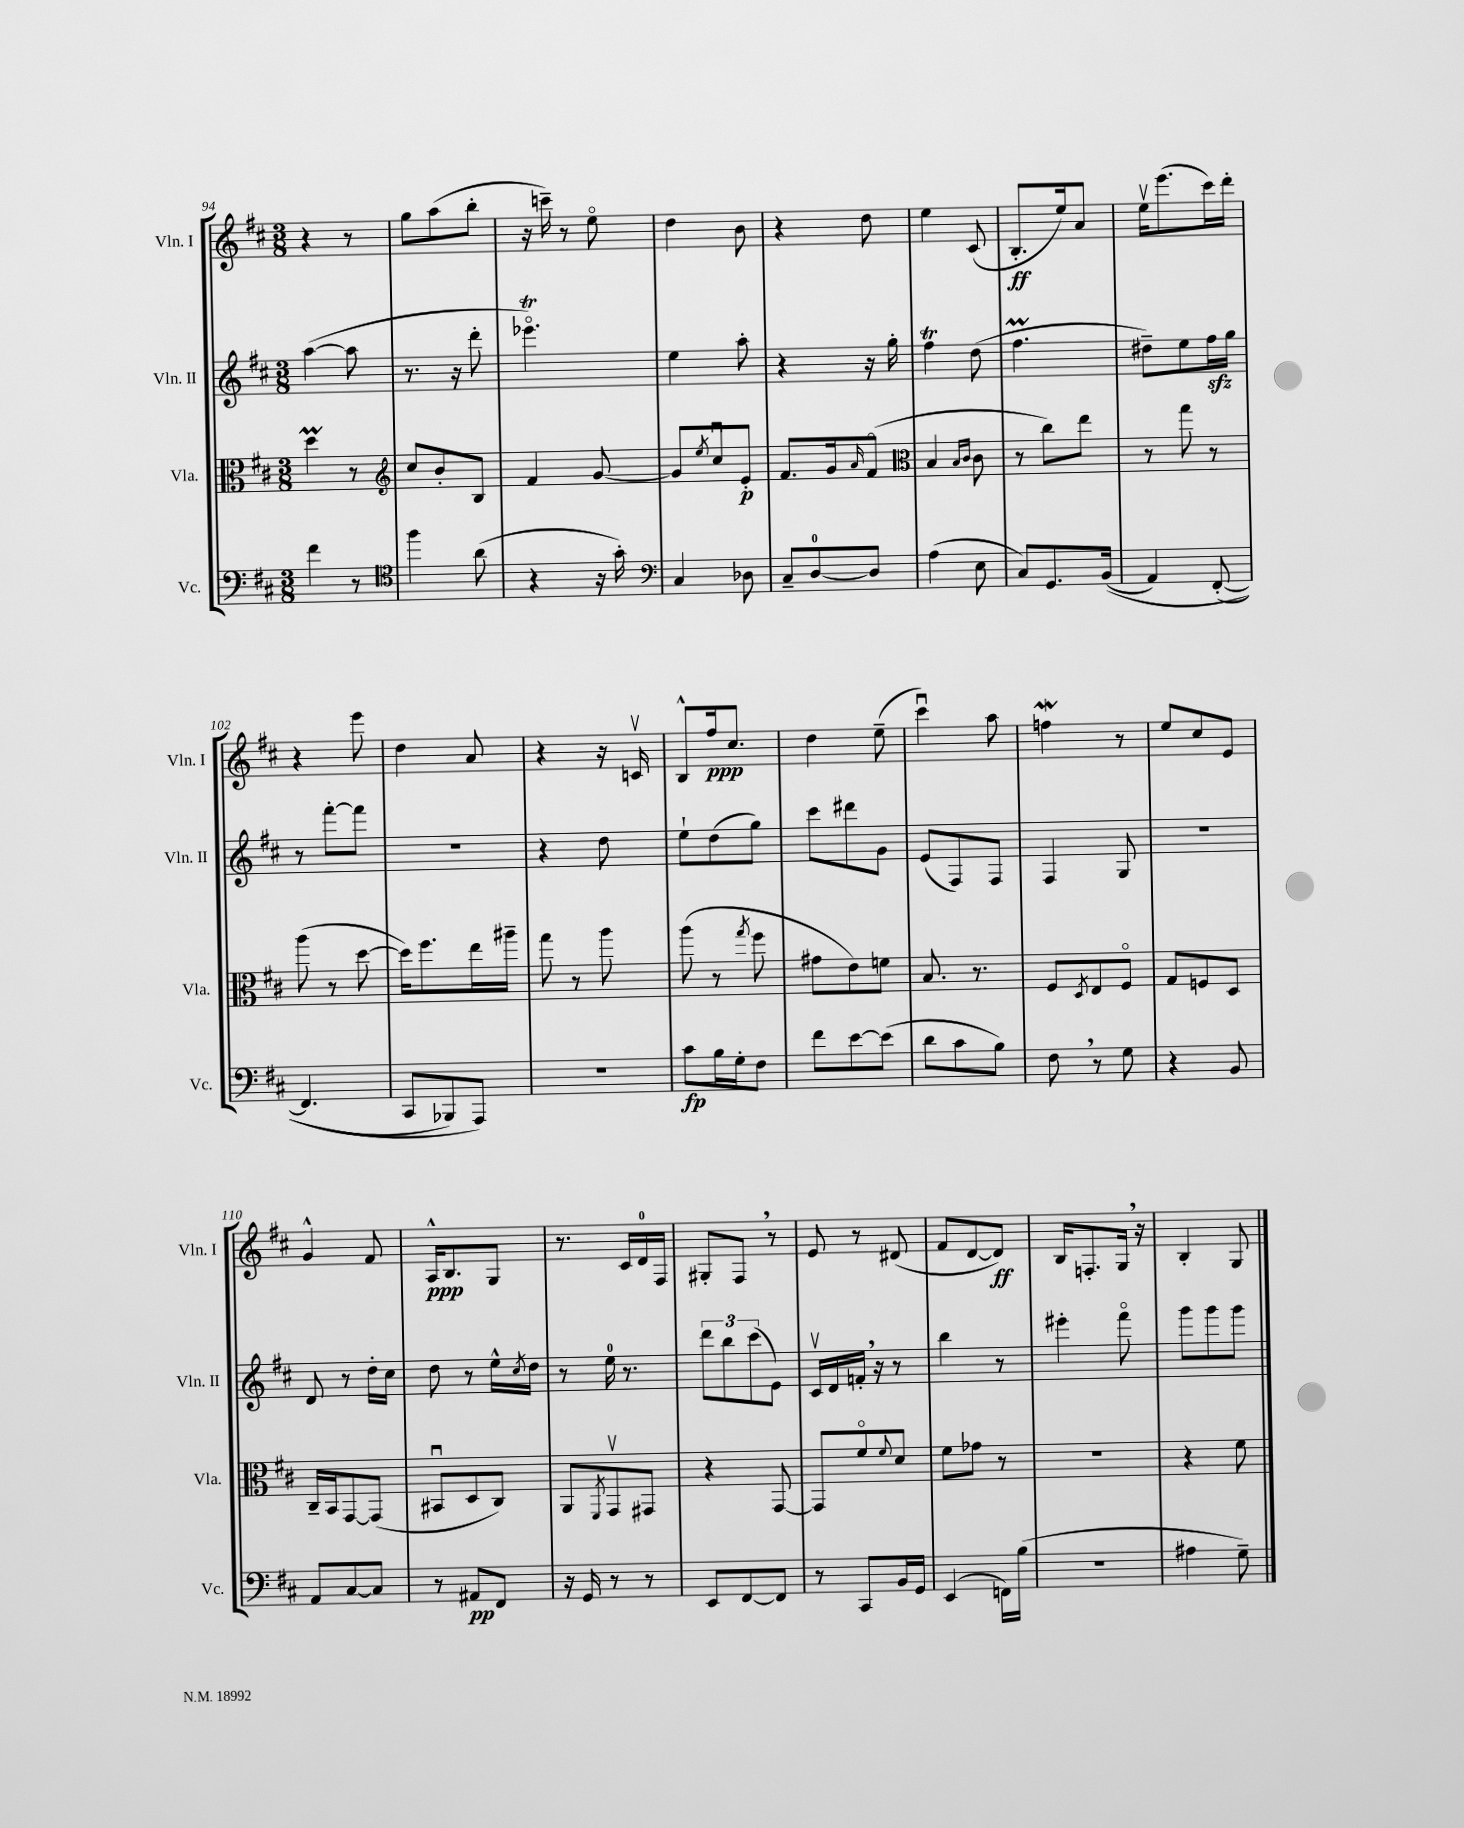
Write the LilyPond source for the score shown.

<<
\new StaffGroup <<
\new Staff = "s0" \with { instrumentName = "Vln. I" shortInstrumentName = "Vln. I" } {
    \clef treble \key d \major \numericTimeSignature \time 3/8
    r4 r8 |
    g''8 a''8( b''8-. |
    r16 c'''16--) r8 e''8\flageolet |
    d''4 b'8 |
    r4 d''8 |
    e''4 cis'8( |
    b8.-.\ff e''16) a'8 |
    e''16\upbow e'''8.( cis'''16) d'''16-. |
    r4 e'''8 |
    d''4 a'8 |
    r4 r16 c'16\upbow |
    b8-^ fis''16\ppp cis''8. |
    d''4 e''8--( |
    cis'''4\downbow) a''8 |
    f''4\mordent r8 |
    e''8 cis''8 e'8 |
    g'4-^ fis'8 |
    a16-^\ppp b8. g8 |
    r8. cis'16 d'16-0 fis16 |
    gis8-. fis8 \breathe r8 |
    e'8 r8 dis'8( |
    fis'8 d'8~ d'8\ff) |
    b16 f8.-. g16 \breathe r16 |
    b4-. g8 \bar "|." |
}
\new Staff = "s1" \with { instrumentName = "Vln. II" shortInstrumentName = "Vln. II" } {
    \clef treble \key d \major \numericTimeSignature \time 3/8
    a''4~( a''8 |
    r8. r16 d'''8-. |
    ees'''4.\flageolet\trill) |
    e''4 a''8-. |
    r4 r16 g''16-. |
    fis''4\trill d''8( |
    fis''4.\prall |
    dis''8--) e''8 fis''16\sfz g''16 |
    r8 fis'''8~-. fis'''8 |
    R4. |
    r4 d''8 |
    e''8-! d''8( g''8) |
    cis'''8 dis'''8 g'8 |
    e'8( fis8) fis8 |
    fis4 g8 |
    r4. |
    d'8 r8 d''16-. cis''16 |
    d''8 r8 e''16-^ \acciaccatura { cis''8 } d''16 |
    r8 e''16-0 r8. |
    \tuplet 3/2 { d'''8 b''8 cis'''8( } e'8) |
    cis'16\upbow d'16 f'16-. \breathe r16 r8 |
    b''4 r8 |
    eis'''4-. fis'''8\flageolet |
    g'''8 g'''8 g'''8 \bar "|." |
}
\new Staff = "s2" \with { instrumentName = "Vla." shortInstrumentName = "Vla." } {
    \clef alto \key d \major \numericTimeSignature \time 3/8
    d''4\prall r8 |
    \clef treble cis''8 b'8-. b8 |
    fis'4 g'8~ |
    g'8 \acciaccatura { e''8 } cis''8\downbow e'8-.\p |
    fis'8. g'16 \grace { a'16 } fis'8\flageolet( |
    \clef alto b4 \grace { b16 cis'16 } cis'8 |
    r8 cis''8) e''8 |
    r8 g''8 r8 |
    a''8( r8 d''8~ |
    d''16) fis''8. e''16 ais''16-- |
    g''8 r8 a''8 |
    a''8( r8 \acciaccatura { g''8 } fis''8 |
    gis'8 e'8) f'8 |
    b8. r8. |
    fis8 \acciaccatura { d8 } e8 fis8\flageolet |
    g8 f8 d8 |
    cis16-- b,16 g,8~ g,8( |
    bis,8\downbow d8 cis8) |
    a,8 \acciaccatura { fis,8 } g,8\upbow gis,8 |
    r4 g,8~ |
    g,8 fis'8\flageolet \appoggiatura { fis'8 } d'8 |
    fis'8 ges'8 r8 |
    R4. |
    r4 fis'8 \bar "|." |
}
\new Staff = "s3" \with { instrumentName = "Vc." shortInstrumentName = "Vc." } {
    \clef bass \key d \major \numericTimeSignature \time 3/8
    fis'4 r8 |
    \clef tenor fis''4 a'8( |
    r4 r16 g'16-.) |
    \clef bass cis4 des8 |
    cis8-- d8-0~ d8 |
    a4( e8 |
    cis8) g,8. b,16(\( |
    a,4) fis,8~-.( |
    fis,4. |
    cis,8 bes,,8) a,,8\) |
    R4. |
    cis'8\fp b16 g16-. fis8 |
    fis'8 e'8~ e'8( |
    d'8 cis'8 b8) |
    fis8 \breathe r8 g8 |
    r4 b,8 |
    a,8 cis8~ cis8 |
    r8 ais,8\pp fis,8 |
    r16 g,16 r8 r8 |
    e,8 fis,8~ fis,8 |
    r8 cis,8 b,16 g,16 |
    e,4( f,16) b16( |
    r4. |
    ais4 g8--) \bar "|." |
}
>>
>>
\layout { \context { \Score currentBarNumber = #94 } }
